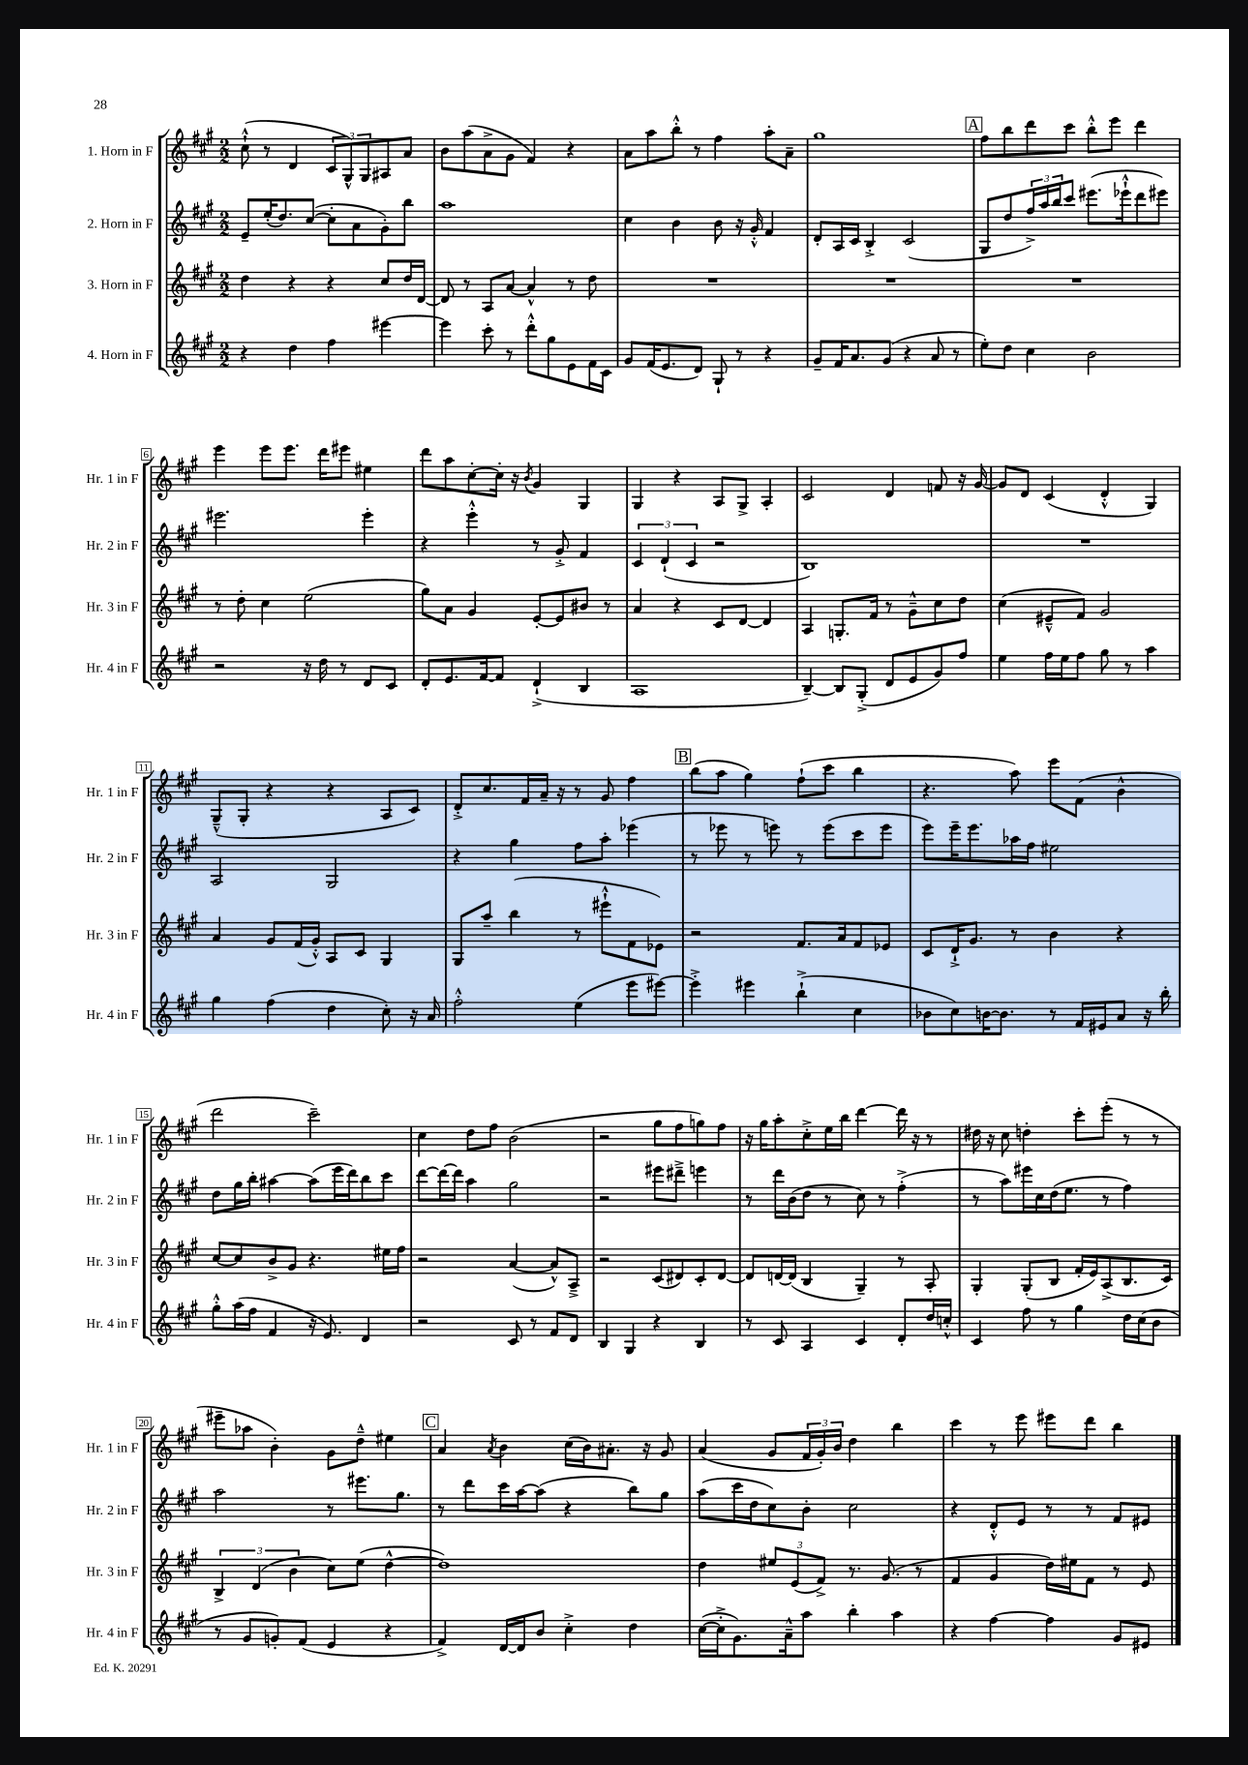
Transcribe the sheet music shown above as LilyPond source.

<<
\new StaffGroup <<
\new Staff = "s0" \with { instrumentName = "1. Horn in F" shortInstrumentName = "Hr. 1 in F" } {
    \clef treble \key a \major \numericTimeSignature \time 2/2
    cis''8-!-^( r8 d'4 \tuplet 3/2 { cis'8 gis8-^) gis8 } ais8 a'8 |
    b'8 a''8( a'8-> gis'8 fis'4) r4 |
    a'8 a''8 b''8-.-^ r8 fis''4 a''8-. a'8-- |
    gis''1 |
    \mark \markup { \box "A" } fis''8 b''8 d'''8 cis'''8 b''8-.-^ e'''8 d'''4 |
    e'''4 e'''8 e'''8. d'''16 eis'''8 eis''4 |
    d'''8 a''8 cis''8~-. cis''16-. r16 \acciaccatura { b'8 } gis'4 gis4 |
    gis4 r4 a8 gis8-> a4-. |
    cis'2 d'4 f'8 r16 gis'16~ |
    gis'8 d'8 cis'4( d'4-.-^ gis4) |
    gis8---^( gis8-. r4 r4 a8 cis'8) |
    d'8-.-> cis''8. fis'16 a'16-- r16 r8 gis'8 fis''4 |
    \mark \markup { \box "B" } b''8( a''8 gis''4) fis''8-!( cis'''8 b''4 |
    r4. a''8) e'''8 fis'8( b'4-^ |
    d'''2 cis'''2--) |
    cis''4 d''8 fis''8 b'2( |
    r2 gis''8 fis''8 g''8) fis''8 |
    r16 gis''16 a''8-. cis''8-.-> e''16 b''16 d'''4~ d'''16 r16 r8 |
    dis''16 r16 cis''8 d''4-. cis'''8-. e'''8-.( r8 r8 |
    eis'''8-- aes''8 b'4-.) gis'8 d''8---^ eis''4 |
    \mark \markup { \box "C" } a'4 \acciaccatura { a'8 } b'4 cis''16( b'16) ais'8.-. r16 gis'8 |
    a'4( gis'8 \tuplet 3/2 { fis'16 gis'16-.) b'16 } d''4 b''4 |
    cis'''4 r8 e'''8 eis'''8 d'''8 b''4 \bar "|." |
}
\new Staff = "s1" \with { instrumentName = "2. Horn in F" shortInstrumentName = "Hr. 2 in F" } {
    \clef treble \key a \major \numericTimeSignature \time 2/2
    e'8-- e''16-.( d''8.) cis''8~( cis''8-. a'8 gis'8-.) b''8 |
    a''1 |
    cis''4 b'4 b'8 r16 gis'16-.-^ fis'4 |
    d'8-. a16 cis'16 b4-.-> cis'2( |
    \mark \markup { \box "A" } gis8 d''8 \tuplet 3/2 { fis''16->) a''16 b''16 } cis'''8 eis'''8.( ees'''16-!-^ d'''8 eis'''8) |
    eis'''2. eis'''4-. |
    r4 e'''4-.-^ r8 gis'8-.-> fis'4 |
    \tuplet 3/2 { cis'4 d'4-!( cis'4 } r2 |
    b1) |
    R1 |
    a2 gis2 |
    r4 gis''4 fis''8 a''8-. ees'''4( |
    \mark \markup { \box "B" } r8 ees'''8 r8 e'''8) r8 e'''8( cis'''8 e'''8 |
    e'''8) e'''16-- e'''8. aes''16 fis''16 eis''2 |
    d''8 gis''16 b''16-. ais''4~ ais''8( e'''16 d'''16) b''8 cis'''8 |
    d'''8~ d'''16~ d'''16 a''4 gis''2 |
    r2 eis'''8 dis'''8---> e'''4 |
    r8 d'''16 b'16( d''8 r8 cis''8) r8 fis''4-.->( |
    r8 a''8) eis'''16 cis''16 d''16( e''8. r8 fis''4) |
    a''2 r8 eis'''8. gis''8. |
    \mark \markup { \box "C" } r8 d'''8 cis'''16 a''16~ a''8( r4 b''8) gis''8 |
    a''8( cis'''16 d''16 cis''8) b'8-. cis''2 |
    r4 d'8-.-^ e'8 r8 r8 fis'8 eis'8 \bar "|." |
}
\new Staff = "s2" \with { instrumentName = "3. Horn in F" shortInstrumentName = "Hr. 3 in F" } {
    \clef treble \key a \major \numericTimeSignature \time 2/2
    d''4 r4 r4 cis''8 d''16 d'16~ |
    d'8 r8 a8 a'8~ a'4-^ r8 d''8 |
    R1 |
    R1 |
    \mark \markup { \box "A" } R1 |
    r8 d''8-. cis''4 e''2( |
    gis''8) a'8 gis'4 e'8~-. e'8 bis'8 r8 |
    a'4 r4 cis'8 d'8~ d'4 |
    a4 g8.-. fis'16 r8 gis'8---^ cis''8 d''8 |
    cis''4( eis'8---^ fis'8) gis'2 |
    a'4 gis'8 fis'16( gis'16-.-^) a8 cis'8 gis4 |
    gis8 a''8-- b''4( r8 eis'''8-!-^ fis'8 ees'8) |
    \mark \markup { \box "B" } r2 fis'8. a'16 fis'8 ees'8 |
    cis'8 d'16-!-> gis'8. r8 b'4 r4 |
    cis''8~ cis''8 b'8-> gis'8 r4. eis''16 fis''16 |
    r2 a'4~( a'8-^) a8---> |
    r2 cis'8( dis'8) cis'8-. dis'8~ |
    dis'8 d'16~ d'16( b4 gis4--) r8 a8-. |
    gis4-. gis8-.( b8 fis'16-. e'16) a8->( b8. cis'16) |
    \tuplet 3/2 { b4-> d'4( b'4 } cis''8) e''8( d''4~-^ |
    \mark \markup { \box "C" } d''1) |
    d''4 \tuplet 3/2 { eis''8 e'8( fis'8->) } r8. gis'8.( r8 |
    fis'4 gis'4 d''16) eis''16 fis'8 r8 e'8 \bar "|." |
}
\new Staff = "s3" \with { instrumentName = "4. Horn in F" shortInstrumentName = "Hr. 4 in F" } {
    \clef treble \key a \major \numericTimeSignature \time 2/2
    r4 d''4 fis''4 eis'''4~ |
    eis'''4 cis'''8-. r8 d'''8-.-^ gis''8 e'8 fis'16 cis'16 |
    gis'8 fis'16( e'8. d'8) gis8-! r8 r4 |
    gis'8-- fis'16 a'8. gis'8( r4 a'8 r8 |
    \mark \markup { \box "A" } e''8-.) d''8 cis''4 b'2 |
    r2 r16 d''16 r8 d'8 cis'8 |
    d'8-. e'8. fis'16~ fis'8 d'4-!->( b4 |
    a1 |
    b4~--) b8 gis8-.->( d'8 e'8 gis'8) fis''8 |
    e''4 fis''16 e''16 fis''8 gis''8 r8 a''4 |
    gis''4 fis''4( d''4 cis''8-.) r16 a'16 |
    fis''2-.-^ e''4( e'''8 eis'''8~) |
    \mark \markup { \box "B" } eis'''4-.-> eis'''4 b''4-!->( cis''4 |
    bes'8 cis''8) b'16~ b'8. r8 fis'16 eis'16 a'8 r16 b''16-. |
    gis''8-.-^ a''16( fis''16 fis'4 r16 e'8.) d'4 |
    r2 cis'8 r8 fis'8 d'8 |
    b4 gis4 r4 b4 |
    r8 cis'8 a4 cis'4 d'8-. d''16 c''16-.-^ |
    cis'4 fis''8 r8 gis''4 d''16 cis''16( b'8 |
    r8 gis'8 g'8-.) fis'8( e'4 r4 |
    \mark \markup { \box "C" } fis'4->) d'16~ d'16 b'8 cis''4-.-> d''4 |
    cis''16~( cis''16-.-> gis'8.) a'16---^ a''8 b''4-. a''4 |
    r4 fis''4~ fis''4 gis'8 eis'8 \bar "|." |
}
>>
>>
\layout { \context { \Score \override BarNumber.stencil = #(make-stencil-boxer 0.1 0.3 ly:text-interface::print) } }
